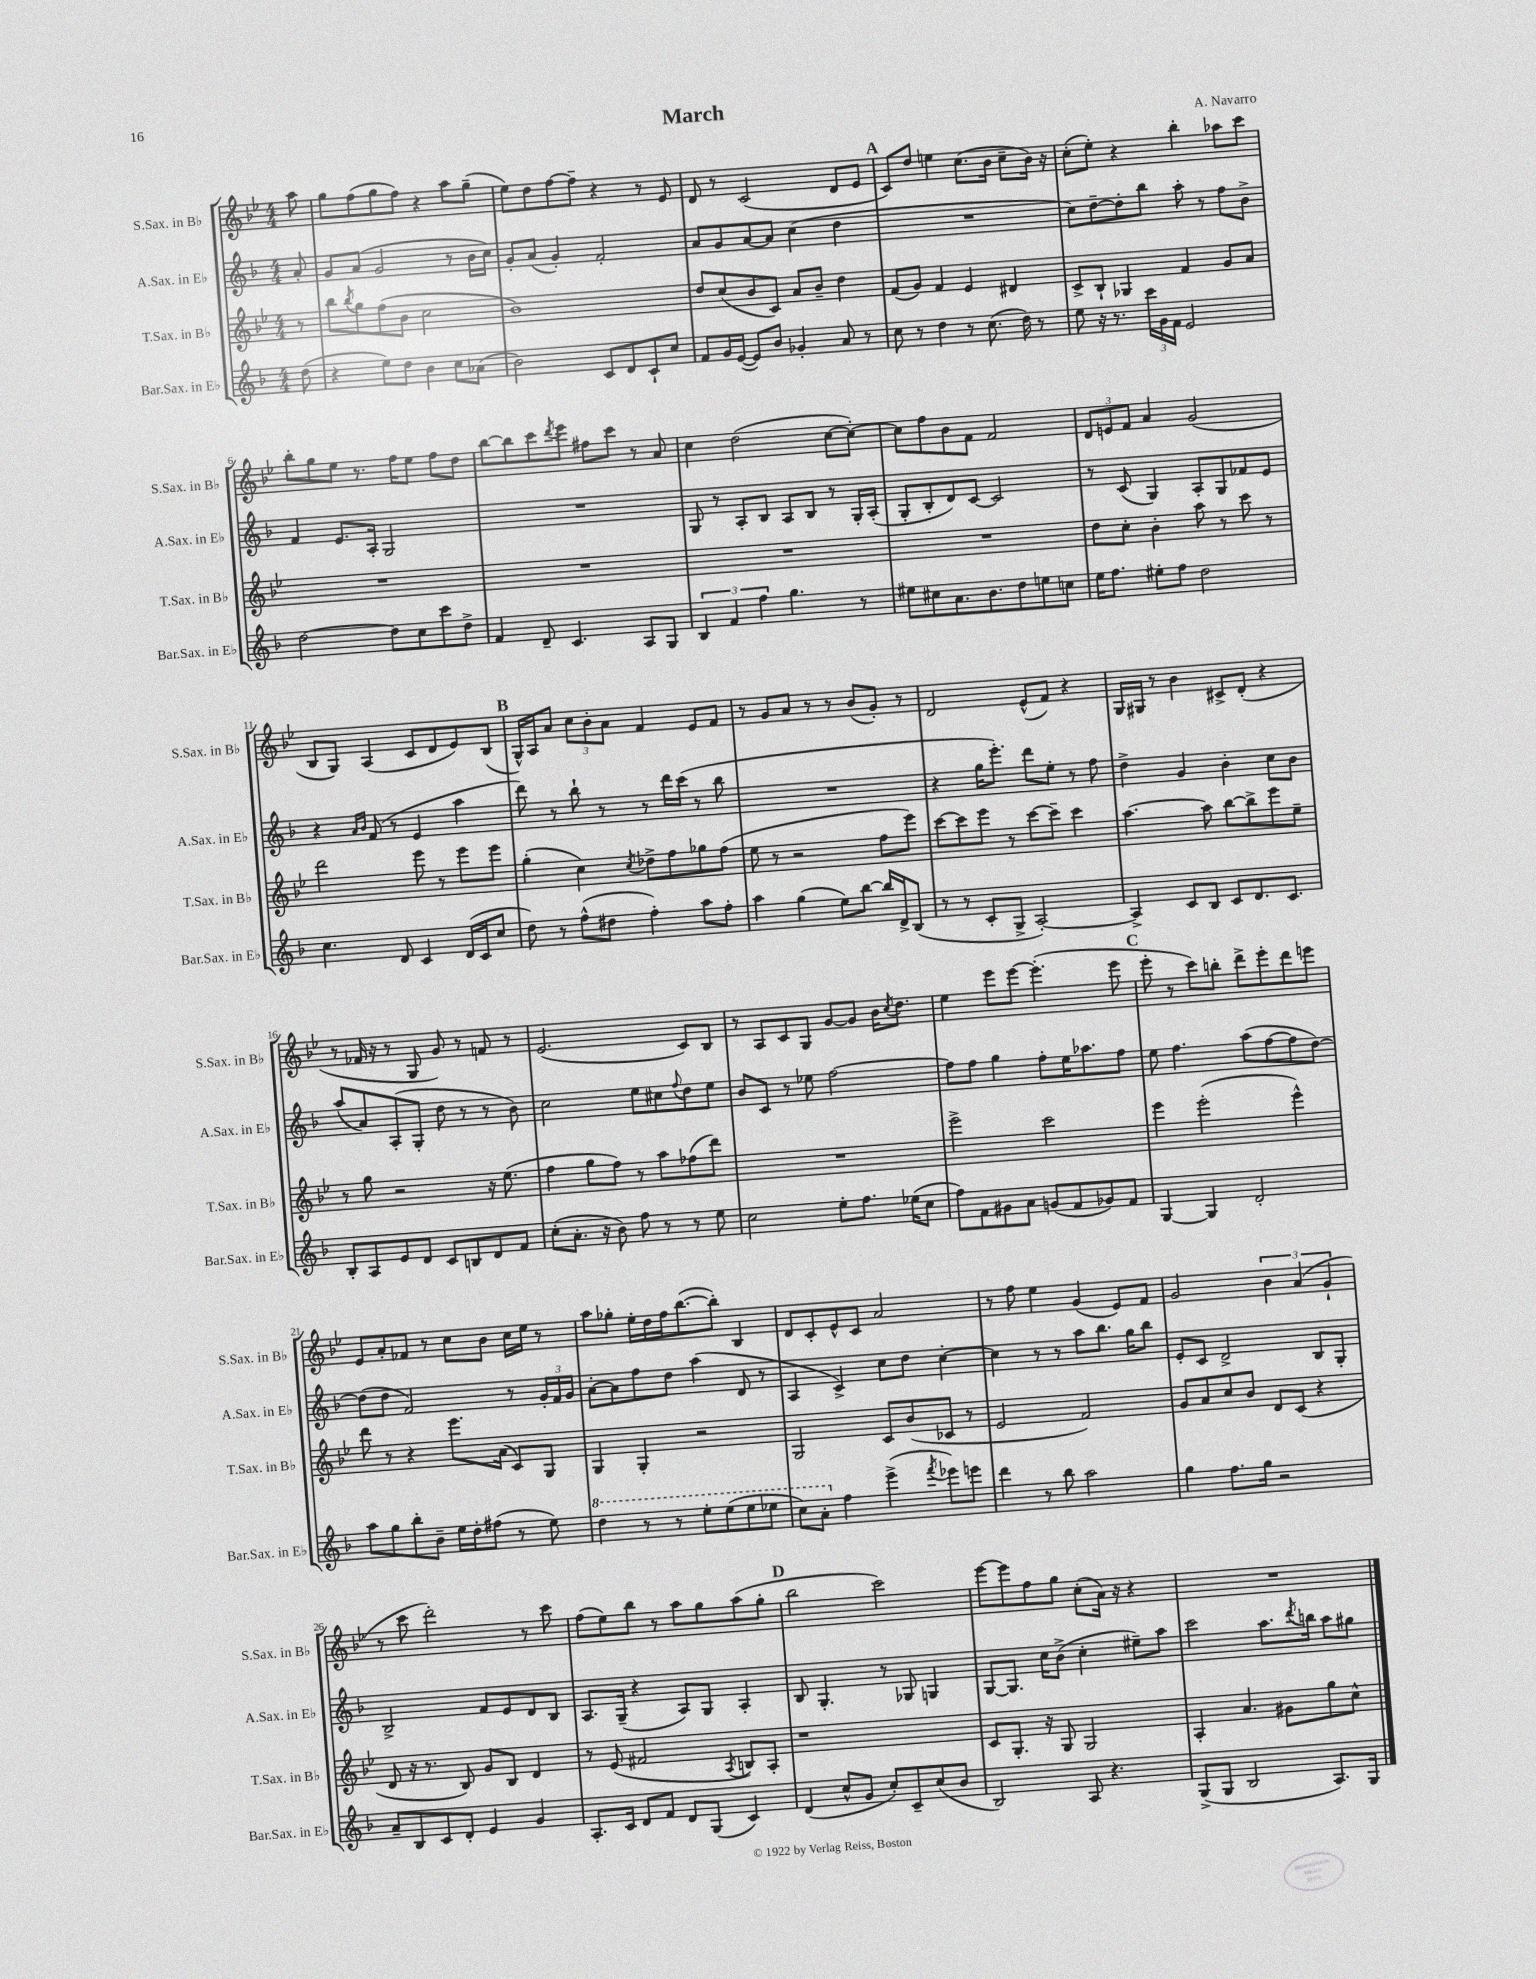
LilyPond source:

\header { title = "March" composer = "A. Navarro" }
<<
\new StaffGroup <<
\new Staff = "s0" \with { instrumentName = "S.Sax. in Bb" shortInstrumentName = "S.Sax. in Bb" } {
    \clef treble \key bes \major \numericTimeSignature \time 4/4 \partial 8
    a''8 |
    g''8 f''8( g''8 f''8) r4 a''8 g''8--( |
    ees''8) d''8 f''8~ f''8-- r4 r8 ees'8 |
    d'8 r8 c'2( d'8 ees'8 |
    \mark \markup { \bold "A" } c'8) d''8 e''4 c''8.( bes'16 c''8-- bes'16) r16 |
    c''8-.( ees''8-.) r4 bes''4-. aes''8 c'''8 |
    bes''8-. g''8 ees''8 r8. f''16 ees''8 f''8 d''8 |
    bes''8~ bes''8 c'''8 \acciaccatura { d'''8 } ees'''8 fis''8 c'''8 r8 a'8 |
    c''4 d''2( c''8~ c''8~-.) |
    c''8 f''8 bes'8 f'8 f'2 |
    \tuplet 3/2 { d'8 e'8 f'8 } a'4 g'2( |
    bes8 g8) a4( c'8 d'8 ees'8) bes8( |
    \mark \markup { \bold "B" } g16-^) a16 a'8 \tuplet 3/2 { c''8 bes'8-. a'8 } f'4 ees'8 f'8 |
    r8 g'8 a'8 r8 r8 bes'8( g'8-.) r8 |
    d'2 ees'8-^( f'8) r4 |
    g16 gis16 r8 bes'4 cis'8-> d'8-.( r4 |
    r8 fes'16 r16 r8 g8 g'8) r8 f'8 r8 |
    ees'2.( c'8) bes8 |
    r8 a8 c'8 g8 g'8~ g'8 bes'16 \acciaccatura { c''8 } d''8. |
    ees''4 ees'''8 ees'''8~ ees'''4.-.( ees'''8 |
    \mark \markup { \bold "C" } ees'''8-. r8 c'''8) b''8-. d'''8-> ees'''8-. d'''8 e'''8 |
    ees'8 a'8-. fes'8 r8 c''8 bes'8 c''16 ees''16 r8 |
    a''8 ges''8-. ees''16-. d''16 f''16 bes''8.~( bes''8-.) bes4 |
    d'8 c'8-. ees'8-^ c'8 a'2 |
    r8 f''8 ees''4 g'4( ees'8) f'8 |
    g'2 \tuplet 3/2 { bes'4 a'4( g'4-! } |
    r8 c'''8 d'''2-.) r8 c'''8 |
    f''8( ees''8) bes''8 r8 a''8 g''8 a''8( g''8-. |
    \mark \markup { \bold "D" } bes''2 c'''2) |
    ees'''8~ ees'''8 f''8 g''8 c''8-.( a'16) r16 r4 |
    R1 \bar "|." |
}
\new Staff = "s1" \with { instrumentName = "A.Sax. in Eb" shortInstrumentName = "A.Sax. in Eb" } {
    \clef treble \key f \major \numericTimeSignature \time 4/4 \partial 8
    a'8-. |
    g'8 a'8( g'2 r8 bes'16 c''16) |
    g'8-. a'8( g'4-.) f'2-. |
    a'8 g'8 a'8~ a'8 c''4( d''4 |
    \mark \markup { \bold "A" } R1 |
    c''8) d''8~-- d''8-. bes''8 a''8-. r8 f''8 bes'8-> |
    f'4 e'8. a16-. g2 |
    R1 |
    g8 r8 a8-. bes8 a8 bes8 r8 g16-. a16-.( |
    g8-. bes8-. d'8) c'8~ c'2 |
    r8 c'8( g4) a8-. g8 fes'8 e'8 |
    r4 \grace { a'16 bes'16 } f'8( r8 e'4 a''4 |
    \mark \markup { \bold "B" } d'''8) r8 bes''8-! r8 r8 d'''16 c'''16( r8 bes''8 |
    R1 |
    r4 g''16 e'''8.-.) d'''8 e''8-. r8 f''8 |
    d''4-> g'4 bes'4-. c''8 bes'8 |
    a''8( a'8) a8-.( g8-. d''8 r8 r8 bes'8) |
    c''2 e''8 cis''8 \appoggiatura { f''8 } d''8 e''8 |
    bes'8 c'8 r8 ees''8 f''2~ |
    f''8 f''8 g''4 f''8-. e''16 aes''8. f''8 |
    \mark \markup { \bold "C" } e''8 f''4. a''8( f''8~ f''8 d''8~) |
    d''8( d''8 f'2) r8 \tuplet 3/2 { g'16-. f'16 g'16 } |
    a'8~-. a'8 f''8 d''8 a''4( d'8 r8 |
    a4 c'4->) c''8 d''8 c''4~-. |
    c''4 r8 r8 a''8 bes''8. g''16 bes''8 |
    e'8-. c'8 d'2-> bes8 g8-. |
    bes2-> f'8 e'8 d'8 bes8 |
    a8. g16--( r4 a8) g8 a4-. |
    \mark \markup { \bold "D" } bes8 g4.-. r8 ges8 g4 |
    g8~ g8. c''16 bes'8->( c''4-. eis''8--) a''8 |
    c'''2 a''8. \acciaccatura { d'''8 } b''16 a''8 gis''8 \bar "|." |
}
\new Staff = "s2" \with { instrumentName = "T.Sax. in Bb" shortInstrumentName = "T.Sax. in Bb" } {
    \clef treble \key bes \major \numericTimeSignature \time 4/4 \partial 8
    r8 |
    bes''8 \acciaccatura { bes''8 } g''8 f''8( bes'8 c''2 |
    bes'1) |
    d''8 c''8( bes'8 c'8) a'8 bes'8-- d''4 |
    \mark \markup { \bold "A" } f'8( g'8) f'4 ees'4 dis'4 |
    c'8-> bes8-! ges4 f'4 g'8 a'8 |
    R1 |
    R1 |
    R1 |
    R1 |
    d''8 c''8-. bes'4-. a''8 r8 c'''8 r8 |
    d'''2 ees'''8 r8 ees'''8 ees'''8 |
    \mark \markup { \bold "B" } g''4-.( c''4) \acciaccatura { c''8 } des''8-> f''8 ges''8 f''8( |
    ees''8 r8 r2 f''8 ees'''8) |
    c'''8~ c'''8 ees'''8 r8 c'''8~ c'''8-- c'''4 |
    a''4.~ a''8 bes''8~ bes''8-> ees'''8 ees''8-- |
    r8 g''8 r2 r16 ees''8.( |
    f''4 g''8 f''8) r8 a''8 fes''8( d'''8) |
    R1 |
    ees'''2-> c'''2 |
    \mark \markup { \bold "C" } ees'''4 ees'''2-.( ees'''4-^) |
    d'''8 r8 r4 ees'''8. a'16( c'8) g8 |
    g4 g4-. r2 |
    g2 c'8 bes'8( ces'8 r8 |
    ees'2 f'2) |
    g'8 a'8 c''8 bes'8 d'8 c'8( r4 |
    d'8 r16 r8. bes8) g'8 bes8 d'4 |
    r8 ees'8( fis'2 \acciaccatura { a8 } b8) a8-. |
    \mark \markup { \bold "D" } r1 |
    c'8 g8.-. r16 g8 g2 |
    a4-. a'4. gis'8 g''8 c''8-^ \bar "|." |
}
\new Staff = "s3" \with { instrumentName = "Bar.Sax. in Eb" shortInstrumentName = "Bar.Sax. in Eb" } {
    \clef treble \key f \major \numericTimeSignature \time 4/4 \partial 8
    d''8( |
    r4 e''8) d''8 bes'4 c''8 aes'8( |
    bes'2) c'8 d'8 c'8-! c''8 |
    f'8 g'16 e'16~( e'8) bes'8 ges'4-. a'8 r8 |
    \mark \markup { \bold "A" } c''8 r8 d''4 r8 c''8.( d''16) r8 |
    e''8 r16 r8. \tuplet 3/2 { c'''16 g'16 f'16 } e'2 |
    d''2~ d''8 c''8 c'''8 d''8-> |
    f'4 d'8-- c'4. a8 g8 |
    \tuplet 3/2 { bes4 f'4 f''4 } g''4. r8 |
    eis''8 cis''8 a'8. bes'8. d''8 e''8 c''8 |
    e''16 f''8. eis''8-. f''8 d''2 |
    c''4. d'8 c'4 d'16( c'16 c''8 |
    \mark \markup { \bold "B" } d''8) r8 f''8-^( dis''8 f''4-.) a''8 f''8-. |
    a''4 g''4( e''8) bes''8~ bes''16 d'16-> bes8( |
    r8 r8 c'8-. g8-> a2~-.) |
    a4-> c'8 bes8 c'8 d'8. c'8. |
    bes8-. a8 e'8 d'8 c'8 b8 d'8 f'8 |
    c''8-.( a'8.-. r16 bes'8) f''8 r8 r8 e''8 |
    c''2 e''8-. f''8. ees''16( c''8 |
    f''8) f'8 gis'8 a'8 g'8( f'8 ges'8) f'8 |
    \mark \markup { \bold "C" } g4~ g4 d'2-. |
    a''8 g''8 bes''8-. bes'8-- e''16 d''16-. fis''8( r8 e''8) |
    \ottava #1 d'''4 r8 r8 e'''8-. e'''8( e'''8 ees'''8 |
    c'''8) a''8-. \ottava #0 f''4 e'''4->( \acciaccatura { f'''8 } ees'''8) e'''8 |
    d'''4 r8 bes''8 a''2 |
    g''4 f''8. g''16 r2 |
    a'8-- bes8 c'8 d'8-. e'4 g'4 |
    a8.-. c'16 d'8 f'8 d'8 g8( c'4) |
    \mark \markup { \bold "D" } d'4( c''8-^ g'8 c''8-.) c'8-- c''8( bes'8 |
    bes2) a8 r4. |
    g8->( g8 bes2 a8.) g16 \bar "|." |
}
>>
>>
